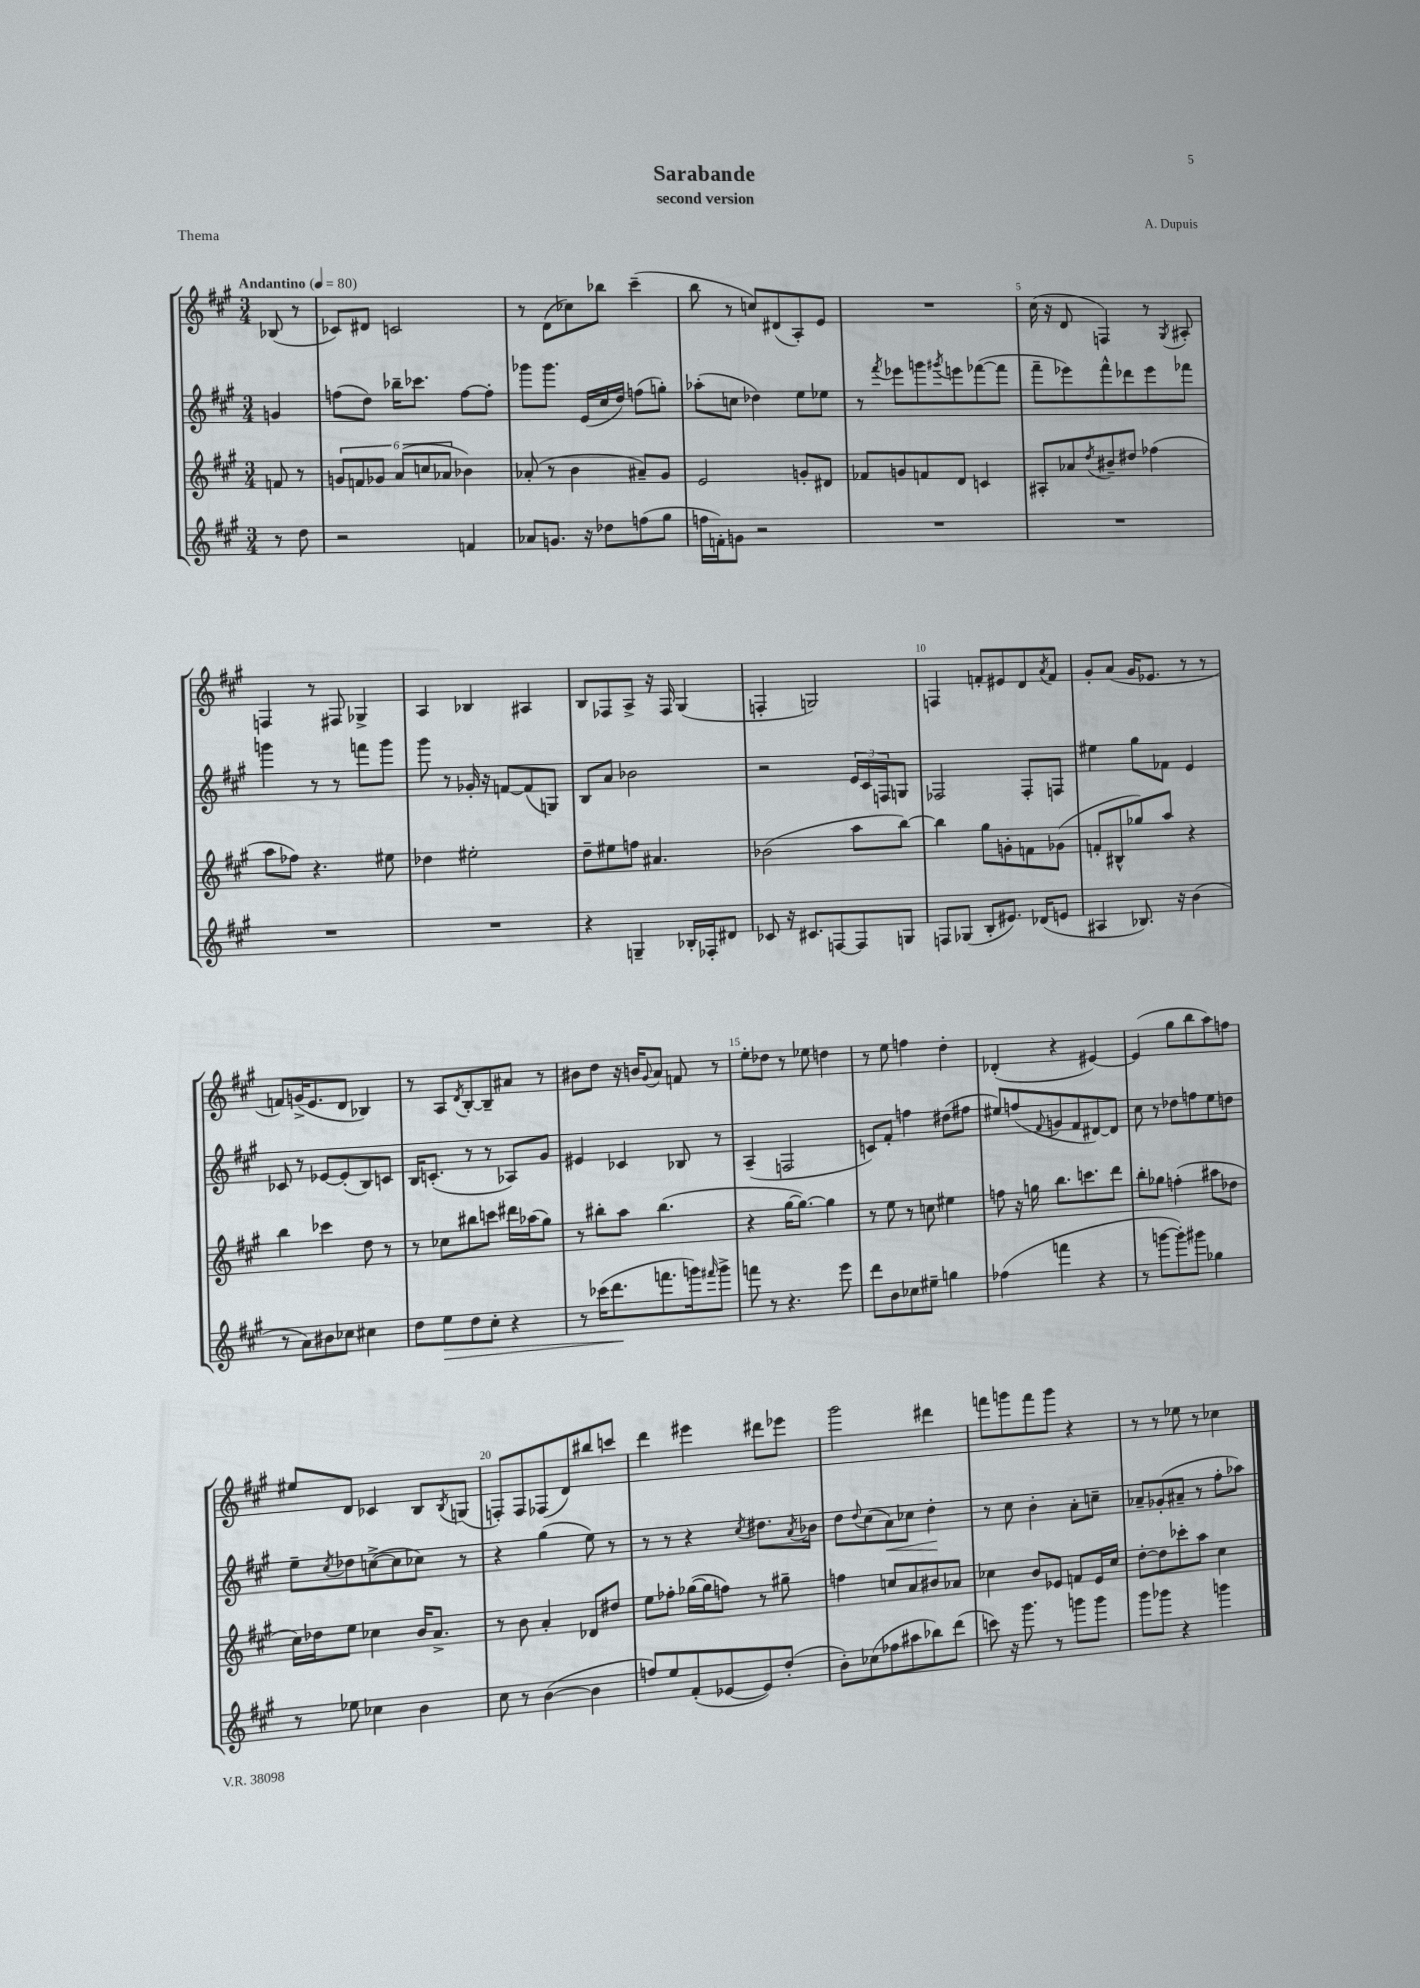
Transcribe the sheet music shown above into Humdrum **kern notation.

**kern	**kern	**kern	**kern
*staff4	*staff3	*staff2	*staff1
*clefG2	*clefG2	*clefG2	*clefG2
*k[f#c#g#]	*k[f#c#g#]	*k[f#c#g#]	*k[f#c#g#]
*M3/4	*M3/4	*M3/4	*M3/4
*MM80	*MM80	*MM80	*MM80
8r	8f	4g	(8B-
8dd	8r	.	8r
=	=	=	=
2r	12g	(8ff	8c-)
.	12f	.	.
.	.	8dd)	8d#
.	12g-	.	.
.	(12a	16bb-~	2c
.	.	8.ccc-	.
.	12cc	.	.
.	12a-	.	.
4f	4b-)	[8ff	.
.	.	8ff']	.
=	=	=	=
8a-	(8a-'	8ggg-	8r
8.g	8r	8.ggg-	(8d
.	4b	.	8cc-)
16r	.	(16e	.
8dd-	.	16cc#	8bb-
.	.	16dd)	.
(8ff	8a#~)	(8ff	(4ccc#~
8gg#	8g#	8gg')	.
=	=	=	=
16ff	2e	(8aa-'	8bb
16f')	.	.	.
8g	.	8cc	8r
2r	.	4dd-)	8cc)
.	.	.	(8d#
.	8g'	8ee	8A')
.	8d#	8ee-	8e
=	=	=	=
2.r	8f-	8r	2.r
.	.	8qfff#	.
.	8g	8eee-	.
.	8f	8ggg	.
.	.	8qggg#	.
.	8d	8eee	.
.	4c	([8fff-	.
.	.	8fff-]	.
=	=	=	=
2.r	8A#'	8fff#~	(16cc#
.	.	.	16r
.	8a-	8eee-)	8d
.	8qdd	.	.
.	8b#~	8fff#^^	4F)
.	8dd#	8ddd-	.
.	(4ff-	8eee-	8r
.	.	.	8qG#
.	.	8fff-	8A#'
=	=	=	=
2.r	8aa	4ggg	4F
.	8ff-)	.	.
.	4.r	8r	8r
.	.	8r	8F#
.	.	8fff	4G-^
.	8ee#	8ggg	.
=	=	=	=
2.r	4dd-	8ggg#	4A
.	.	8r	.
.	2ee#'	16g-'	4B-
.	.	16r	.
.	.	[8f	.
.	.	(8f]	4A#
.	.	8G)	.
=	=	=	=
4r	8dd~	8B	8B
.	8ee#	8a	8F-
4G~	8ff	2b-	8A^
.	4.a#	.	16r
.	.	.	16F-
16B-'	.	.	(4G#
16F-'	.	.	.
8d#	.	.	.
=	=	=	=
8c-	(2b-	2r	4F'
16r	.	.	.
8.c#	.	.	.
.	.	.	2G)
[8F	.	.	.
8F]	8aa	24e	.
.	.	24c#	.
.	.	24F	.
8G	[8bb)	8G	.
=	=	=	=
8F	4bb]	2F-	4F
(8G-	.	.	.
8B'	8gg#	.	8f'
8.e#)	8g'	.	8e#
.	8f	8F-'	8d
(16d-	.	.	.
.	.	.	8qa
8e	(8g-	8F	8f
=	=	=	=
4A#	8f'	4ee#	8g#'
.	8B#^^	.	(8a
8.B-)	8gg-)	8gg#	16g#
.	.	.	8.e-
.	8aa	8f-	.
16r	.	.	.
(4b	4r	4e	8r
.	.	.	8r
=	=	=	=
8r	4bb	8c-	8f)
8a)	.	8r	(16g^
.	.	.	8.e
8b#	4ccc-	[8e-	.
8cc-	.	(8e-']	8d
4cc#	8dd	8B)	4B-)
.	8r	8c	.
=	=	=	=
8dd	8r	16B	8r
.	.	(8.c'	.
8ee	8cc-	.	8A
.	.	.	8qd
8dd	8bb#	8r	[8B'
8cc#'	8ccc	8r	8B~]
4r	16ddd#	8A-)	8a#
.	(16aa-	.	.
.	8gg#)	8g#	8r
=	=	=	=
8r	8r	4e#	8b#
(16ccc-	8bb#'	.	8dd
8.ddd	.	.	.
.	8aa	4c-	16r
.	.	.	16b
.	.	.	8qqg#
8.fff	(4.bb#	.	8a
.	.	8B-	8f
16ggg)	.	.	.
16qqfff#	.	.	.
8ggg^	.	8r	8r
=	=	=	=
8fff	4r	(4A~	8ee'
8r	.	.	8dd-
4.r	[16gg#	2F	8r
.	8.gg#_)	.	.
.	.	.	8ee-
.	4gg#]	.	4dd
8eee	.	.	.
=	=	=	=
8ddd	8r	8c)	8r
8b	8ee	8f#'	8ee
8cc-	8r	4ff	4ff
8ee#~	8cc	.	.
4gg	4ee#	(8dd#	4dd'
.	.	8ff#	.
=	=	=	=
(4ff-	8ff	8ee#)	(4d-'
.	16r	(8ff	.
.	16gg	.	.
.	.	8qqf#	.
4fff	8.bb	8g	4r
.	.	8f#	.
.	8.ccc	.	.
4r	.	[8d#)	[4e#)
.	8ddd	8d#]	.
=	=	=	=
8r	8bb'	8cc#	(4e#]
[8ggg	8gg-	8r	.
8ggg'])	(4ff'	8dd-	8gg#
8ggg#	.	8ff	8bb
4gg-	8aa#	8ee	8aa)
.	8dd-	8dd	8ff
=	=	=	=
8r	16cc#)	8ee~	8ee#
.	16dd-	.	.
.	.	8qcc#	.
8ee-	8ee	8dd-	8d
4cc-	4cc-	([8cc^	4c-
.	.	8cc]	.
4b	16b	8cc-)	8B
.	8.a^	.	.
.	.	.	8qB
.	.	8r	(8G
=	=	=	=
8cc#	8r	4r	8F')
8r	8b	.	8F
([4b	4a'	(4gg#	(8F-
.	.	.	8d)
4b]	8d-	8ee)	8bb#
.	8dd#	8r	8ccc
=	=	=	=
8ff)	8ee	8r	4ddd
8ee	8ff-'	8r	.
(8f#'	([16gg-	4r	4eee#
.	16gg-]	.	.
[8e-	8ff)	.	.
.	.	8qcc#	.
8e-])	8r	8.dd#	8ddd#
(8dd'	8gg#~	.	8eee-
.	.	8qa	.
.	.	16b-	.
=	=	=	=
8b')	4ff	8dd	2ggg#
.	.	8qqdd	.
(8cc-	.	(8cc#	.
8ff-	8cc	8a)	.
8aa#	8a	8cc-	.
8bb-)	8b#	4dd'	4ddd#
(8ddd	8a-	.	.
=	=	=	=
8ccc)	4cc-	8r	8fff
16r	.	8cc#	8ggg
8.ggg#	.	.	.
.	8b	4b'	8fff
8r	8e-	.	8ggg
8ggg	8f	8a'	4r
8ggg	16e-	8cc~	.
.	16cc-	.	.
=	=	=	=
8ggg#	[8dd'	8a-~	8r
8ggg-	8dd]	(8g-'	8r
4r	8ccc-'	8a#~	8ee-
.	8aa	8r	8r
4ggg	4cc#	8ff#'	4cc-
.	.	8aa-)	.
==	==	==	==
*-	*-	*-	*-
